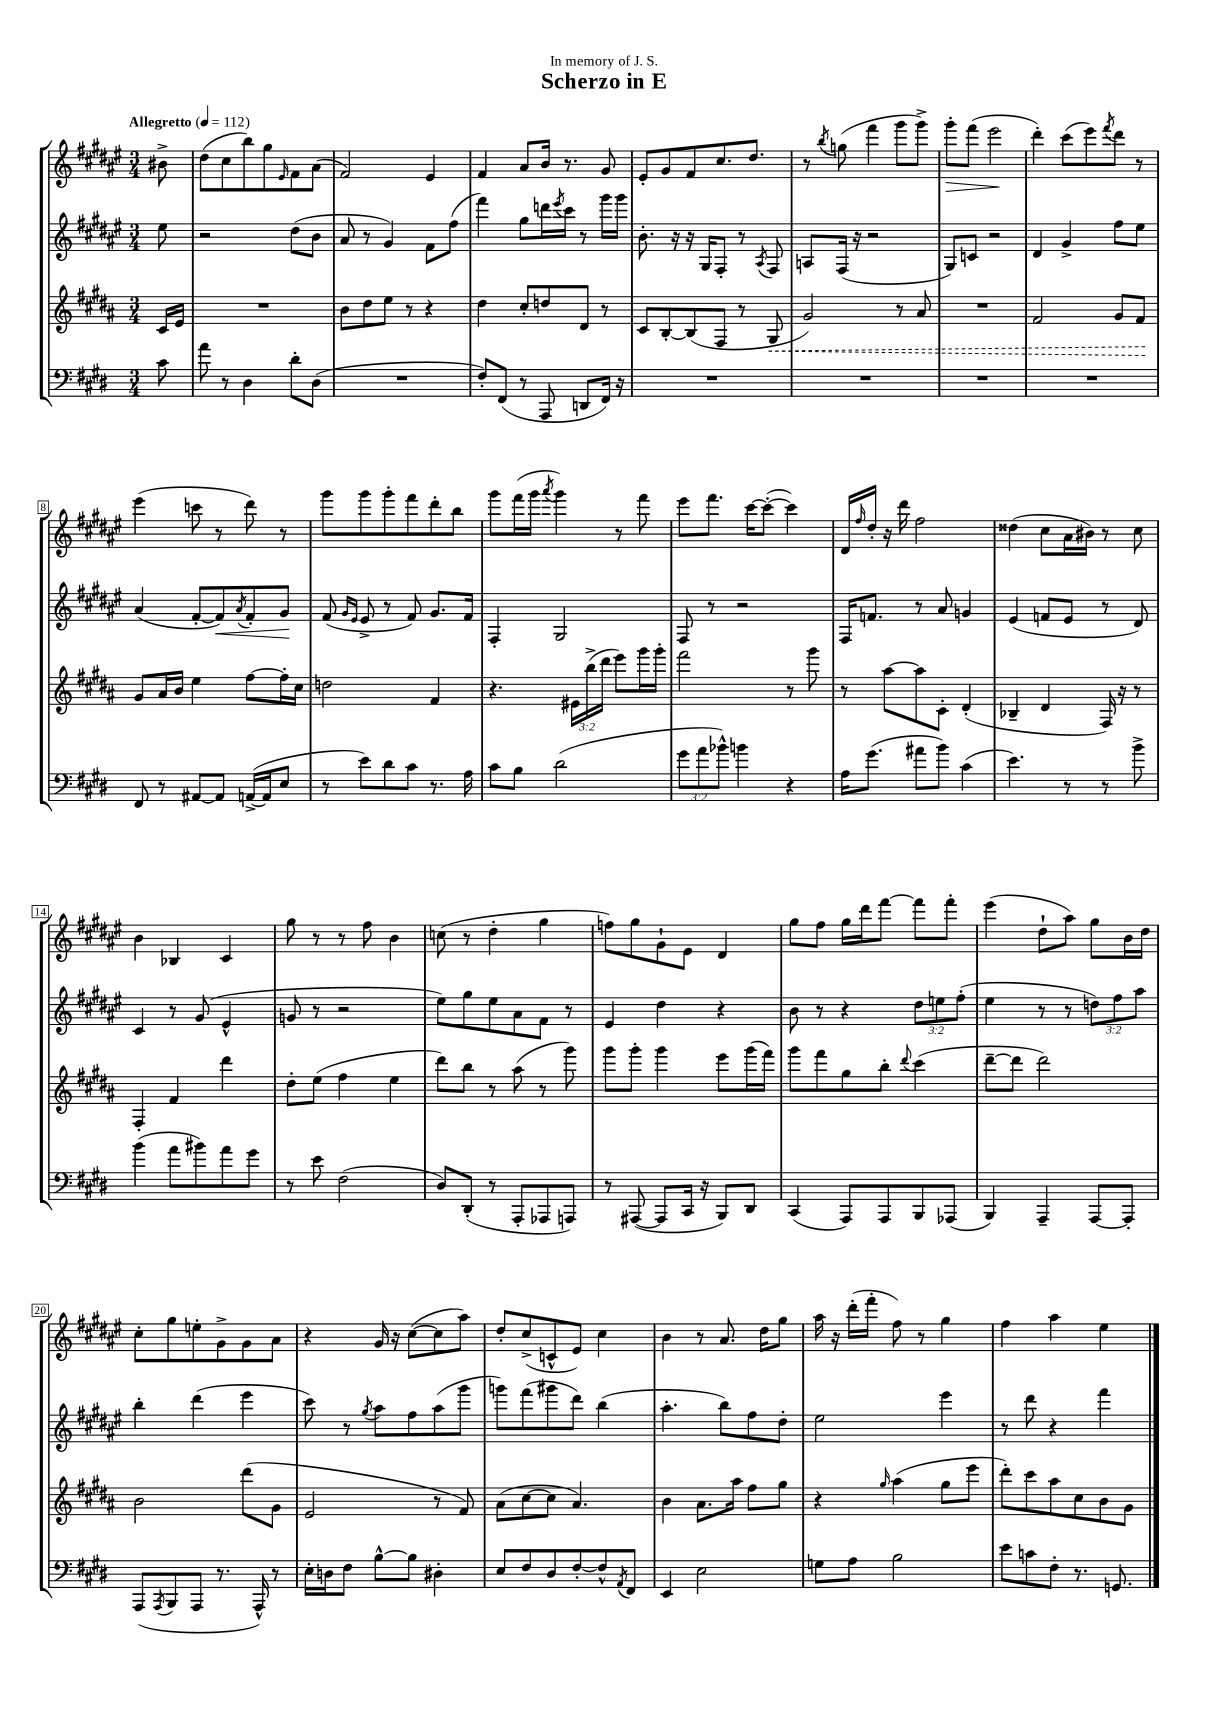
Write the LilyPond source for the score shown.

\header { title = "Scherzo in E" dedication = "In memory of J. S." }
<<
\new StaffGroup <<
\new Staff = "s0" {
    \clef treble \key fis \major \numericTimeSignature \time 3/4 \partial 8 \tempo "Allegretto" 4 = 112
    bis'8-> |
    dis''8( cis''8 b''8) gis''8 \grace { eis'16 } fis'8 ais'8( |
    fis'2) eis'4 |
    fis'4 ais'8 b'16 r8. gis'8 |
    eis'8-. gis'8 fis'8 cis''8. dis''8. |
    r8 \acciaccatura { b''8 } g''8( fis'''4 gis'''8 gis'''8->) |
    gis'''8-.\> fis'''8( eis'''2\! |
    dis'''4-.) cis'''8( eis'''8) \acciaccatura { fis'''8 } dis'''8 r8 |
    eis'''4( c'''8 r8 dis'''8) r8 |
    gis'''8 gis'''8 gis'''8-. fis'''8 dis'''8-. b''8 |
    gis'''8 fis'''16( gis'''16 \acciaccatura { ais'''8 } gis'''4) r8 fis'''8 |
    eis'''8 fis'''8. cis'''16~ cis'''8~-.( cis'''4) |
    dis'16 \grace { fis''16 } dis''16-. r16 dis'''16 fis''2 |
    disis''4( cis''8 ais'16 bis'16) r8 cis''8 |
    b'4 bes4 cis'4 |
    gis''8 r8 r8 fis''8 b'4 |
    c''8( r8 dis''4-. gis''4 |
    f''8) gis''8 gis'8-! eis'8 dis'4 |
    gis''8 fis''8 gis''16 dis'''16 fis'''8~ fis'''8 fis'''8-. |
    eis'''4( dis''8-! ais''8) gis''8 b'16 dis''16 |
    cis''8-. gis''8 e''8-. gis'8-> gis'8 ais'8 |
    r4 gis'16 r16 cis''8~( cis''8 ais''8) |
    dis''8-. cis''8->( c'8-^ eis'8) cis''4 |
    b'4 r8 ais'8. dis''16 gis''8 |
    ais''16 r16 dis'''16-.( fis'''16-. fis''8) r8 gis''4 |
    fis''4 ais''4 eis''4 \bar "|." |
}
\new Staff = "s1" {
    \clef treble \key fis \major \numericTimeSignature \time 3/4 \override Staff.TupletNumber.text = #tuplet-number::calc-fraction-text \partial 8
    eis''8 |
    r2 dis''8( b'8 |
    ais'8 r8 gis'4) fis'8 fis''8( |
    fis'''4) gis''8 d'''16 \acciaccatura { eis'''8 } cis'''16 r8 gis'''16 gis'''16 |
    b'8.-. r16 r16 gis16 fis8-. r8 \acciaccatura { ais8 } fis8 |
    a8 fis16( r16 r2 |
    gis8) c'8 r2 |
    dis'4 gis'4-> fis''8 eis''8 |
    ais'4( fis'8~-. fis'8\<) \acciaccatura { ais'8 } fis'8-. gis'8\! |
    fis'8( \grace { gis'16 eis'16 } eis'8-> r8 fis'8) gis'8. fis'16 |
    fis4-. gis2 |
    fis8 r8 r2 |
    fis16 f'8. r8 ais'8 g'4 |
    eis'4( f'8 eis'8 r8 dis'8) |
    cis'4 r8 gis'8( eis'4-^ |
    g'8 r8 r2 |
    eis''8) gis''8 eis''8 ais'8 fis'8 r8 |
    eis'4 dis''4 r4 |
    b'8 r8 r4 \tuplet 3/2 { dis''8 e''8 fis''8-.( } |
    eis''4 r8 r8 \tuplet 3/2 { d''8) fis''8 ais''8 } |
    b''4-. dis'''4( eis'''4 |
    cis'''8) r8 \acciaccatura { gis''8 } ais''8 fis''8 ais''8( gis'''8 |
    g'''8) fis'''8( gis'''8 dis'''8) b''4( |
    ais''4.-. b''8) fis''8 dis''8-. |
    eis''2 eis'''4 |
    r8 dis'''8 r4 fis'''4 \bar "|." |
}
\new Staff = "s2" {
    \clef treble \key b \major \numericTimeSignature \time 3/4 \override Staff.TupletNumber.text = #tuplet-number::calc-fraction-text \partial 8
    cis'16 e'16 |
    R2. |
    b'8 dis''8 e''8 r8 r4 |
    dis''4 cis''8-. d''8 dis'8 r8 |
    cis'8 b8~-. b8( fis8 r8 \once \override Hairpin.style = #'dashed-line gis8\< |
    gis'2) r8 ais'8 |
    R2. |
    fis'2 gis'8 fis'8\! |
    gis'8 ais'16 b'16 e''4 fis''8~ fis''16-. cis''16 |
    d''2 fis'4 |
    r4. \tuplet 3/2 { eis'16 b''16->( dis'''16 } e'''8) gis'''16 gis'''16-. |
    fis'''2 r8 gis'''8 |
    r8 ais''8~ ais''8 cis'8-. dis'4-.( |
    bes4-- dis'4 fis16) r16 r8 |
    fis4-. fis'4 dis'''4 |
    dis''8-. e''8( fis''4 e''4 |
    dis'''8) b''8 r8 ais''8( r8 gis'''8) |
    gis'''8 gis'''8-. gis'''4 e'''8 gis'''16( fis'''16) |
    gis'''8 fis'''8 gis''8 b''8-. \appoggiatura { dis'''8 } cis'''4( |
    dis'''8~-- dis'''8 dis'''2) |
    b'2 dis'''8( gis'8 |
    e'2 r8 fis'8) |
    ais'8( cis''8~ cis''8 ais'4.) |
    b'4 ais'8. ais''16 fis''8 gis''8 |
    r4 \grace { gis''16 } ais''4( gis''8 e'''8 |
    dis'''8-.) cis'''8 ais''8 cis''8 b'8 gis'8 \bar "|." |
}
\new Staff = "s3" {
    \clef bass \key e \major \numericTimeSignature \time 3/4 \override Staff.TupletNumber.text = #tuplet-number::calc-fraction-text \partial 8
    cis'8 |
    a'8 r8 dis4 dis'8-. dis8( |
    R2. |
    fis8-.) fis,8( r8 a,,8 d,8 fis,16) r16 |
    R2. |
    R2. |
    R2. |
    R2. |
    fis,8 r8 ais,8~ ais,8 a,16~->( a,16 e8 |
    r8 e'8) dis'8 cis'8 r8. a16 |
    cis'8 b8 dis'2( |
    \tuplet 3/2 { gis'8 a'8 bes'8-^) } b'4 r4 |
    a16 gis'8.( ais'8 b'8) cis'4( |
    e'4.) r8 r8 b'8-> |
    b'4( a'8 bis'8) a'8 gis'8 |
    r8 e'8 fis2( |
    dis8) dis,8-.( r8 a,,8-. aes,,8 a,,8) |
    r8 ais,,8~( ais,,8 cis,16 r16 b,,8) dis,8 |
    cis,4( a,,8) a,,8 b,,8 aes,,8( |
    b,,4) a,,4-- a,,8~ a,,8-. |
    a,,8( \acciaccatura { a,,8 } b,,8 a,,8 r8. a,,16-^) r8 |
    e16-. d16 fis8 b8~-^ b8 dis4-. |
    e8 fis8 dis8 fis8~-. fis8-^ \acciaccatura { a,8 } fis,8 |
    e,4 e2 |
    g8 a8 b2 |
    e'8 c'8 fis8-. r8. g,8. \bar "|." |
}
>>
>>
\layout { \context { \Score \override BarNumber.stencil = #(make-stencil-boxer 0.1 0.3 ly:text-interface::print) } }
